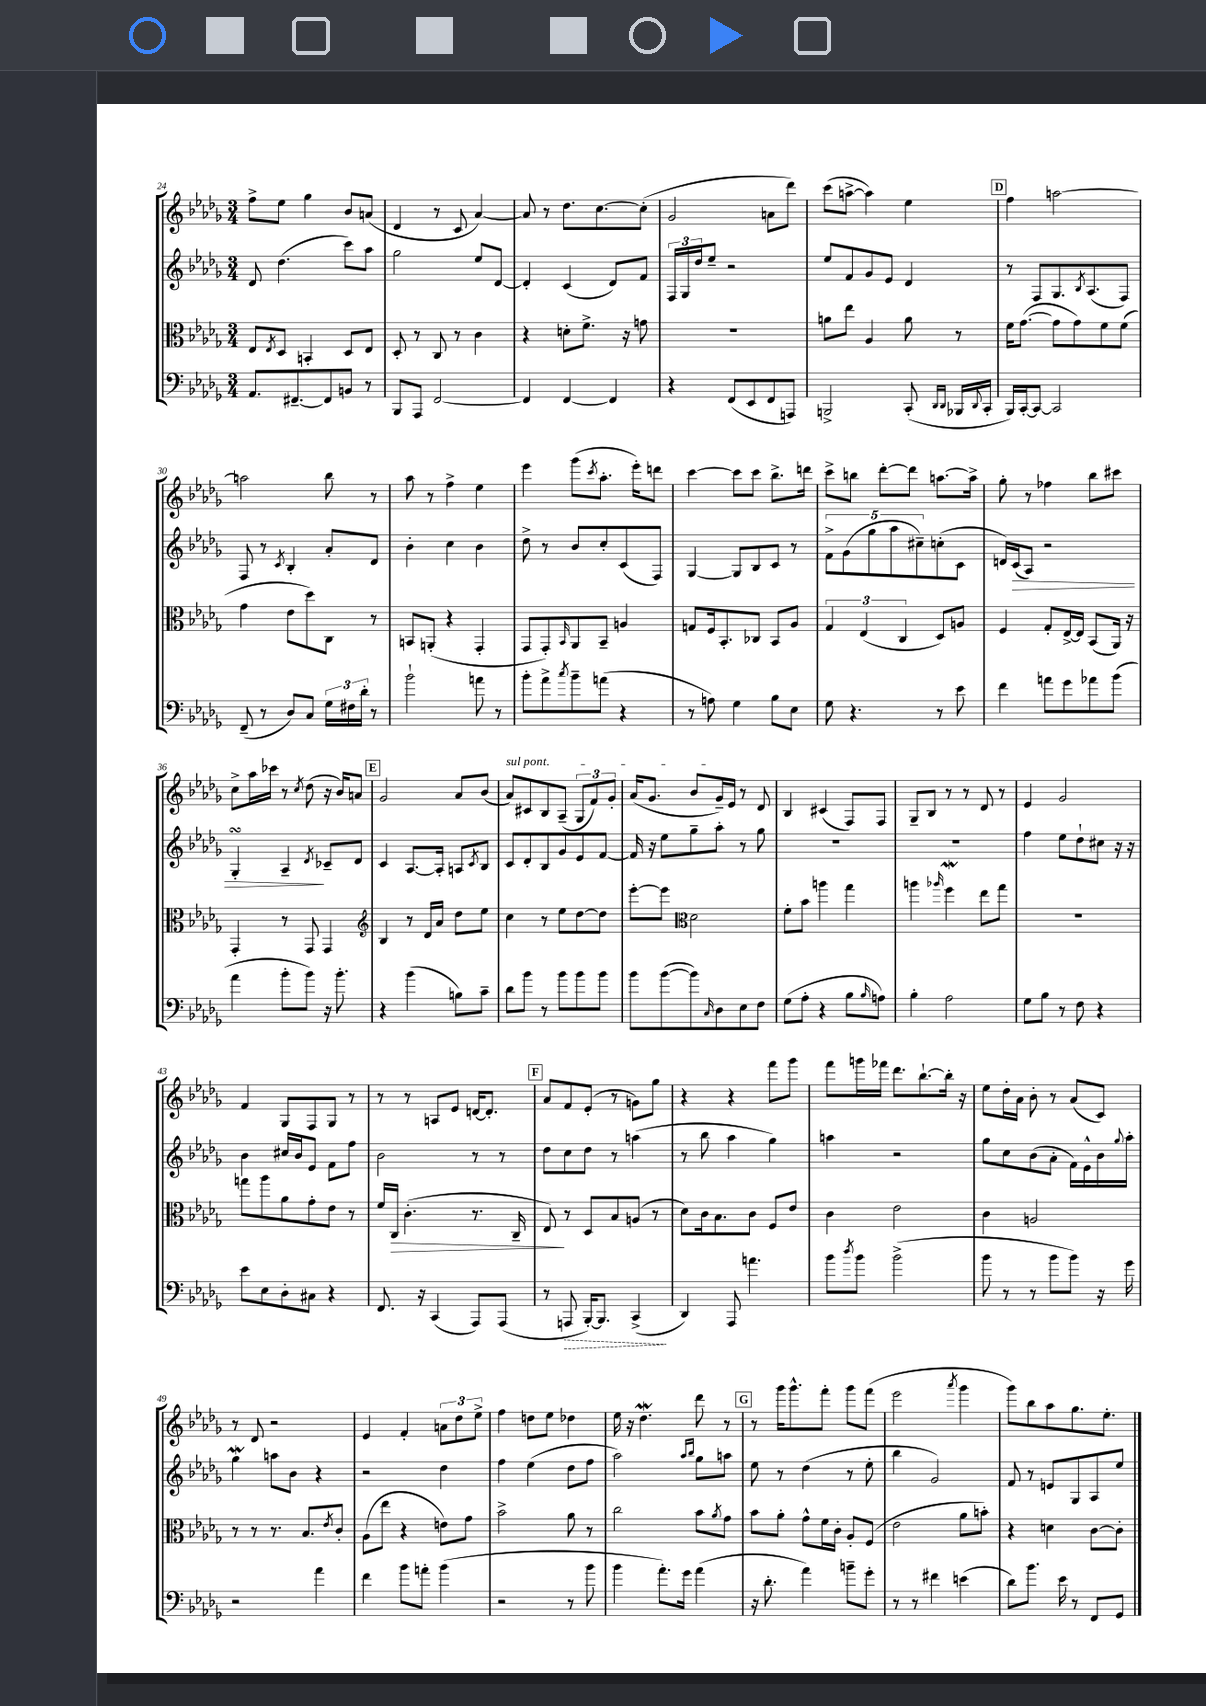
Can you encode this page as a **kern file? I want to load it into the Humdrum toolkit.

**kern	**kern	**kern	**kern
*staff4	*staff3	*staff2	*staff1
*clefF4	*clefC3	*clefG2	*clefG2
*k[b-e-a-d-g-]	*k[b-e-a-d-g-]	*k[b-e-a-d-g-]	*k[b-e-a-d-g-]
*M3/4	*M3/4	*M3/4	*M3/4
8.AA-	8E-	8d-	8ff^
.	8qE-	.	.
.	8D-	(4.dd-	8ee-
[8.FF#~	.	.	.
.	4BB'	.	4gg-
8FF#]	.	.	.
8BB	8D-	8ccc)	8b-
8r	8E-	8aa-	(8a
=	=	=	=
8BBB-	8D-'	2gg-	4d-
8AAA-	8r	.	.
[2FF	8C	.	8r
.	8r	.	8c
.	4c	8ee-	[4a-)
.	.	[8d-	.
=	=	=	=
4FF]	4r	4d-']	8a-]
.	.	.	8r
[4FF	8d'	(4c	8.dd-
.	8.f^	.	.
.	.	.	[8.cc
4FF]	.	8d-)	.
.	16r	.	.
.	8g	8f	(8cc']
=	=	=	=
4r	2.r	24F	2g-
.	.	24G-	.
.	.	24dd-	.
.	.	8ee-~	.
(8FF	.	2r	.
8EE-	.	.	.
8FF	.	.	8a
8AAA)	.	.	8ddd-)
=	=	=	=
2BBB^	8a	8ee-	(8ccc
.	8ee-	8f	[8aa^
.	4A-	8g-	4aa])
.	.	8e-	.
(8CC'	8a	4d-	4ee-
16qqDD-	.	.	.
16qqDD-	.	.	.
16BBB-	8r	.	.
8qqDD-	.	.	.
16CC'	.	.	.
=	=	=	=
16BBB-)	16f	8r	4ff
[16CC'	([8.g-	.	.
8CC_	.	8F	.
2CC]	8g-]	8.G-	[2aa
.	8g-)	.	.
.	.	8qB-	.
.	.	(8.A-	.
.	8f	.	.
.	(8f	8F)	.
=	=	=	=
(8FF~	4g-	8F	2aa]
8r	.	8r	.
.	.	8qc	.
8D-)	8e-	4B-'	.
8C	8dd-)	.	.
24G-	8C	8a-'	8bb-
24F#	.	.	.
24d-'	.	.	.
8r	8r	8d-	8r
=	=	=	=
2b-`	8BB	4b-'	8aa-
.	(8AA'	.	8r
.	4r	4cc	4ff^
8a	4GG-'	4b-	4ee-
8r	.	.	.
=	=	=	=
8b-'	8GG-	8dd-^	4eee-
8a-^	8GG-')	8r	.
8qcc	16qqBB-	.	.
8b-~	8AA-	8b-	(8ggg-
.	.	.	8qccc
(8a	8BB-~	8cc'	8.aa-'
4r	4A	(8c	.
.	.	.	16eee-')
.	.	8F)	8ddd
=	=	=	=
8r	8G	[4G-	[4ccc
8A)	16F	.	.
.	8.BB-'	.	.
4G-	.	8G-]	8ccc]
.	8C-	8B-	8ccc
8B-	8BB-	8c	8.bb-^
8E-	8A-	8r	.
.	.	.	16ddd
=	=	=	=
8G-	6G-	10f^	8ccc^
.	.	(10g-	.
4.r	.	.	8bb
.	(6E-	.	.
.	.	10gg-	.
.	.	.	[8ddd-'
.	.	10aa-	.
.	6C	.	.
.	.	.	8ddd-]
.	.	10cc#~)	.
8r	8D-)	(8cc'	[8.aa
8e-	8A	8c	.
.	.	.	16aa^]
=	=	=	=
4f	4F	16d)	8gg-'
.	.	(16c	.
.	.	8A-)	8r
8a	8G-'	2r	4ff-
8g-	[16E-^	.	.
.	16E-]	.	.
8a-	(8BB-	.	8bb-
(8b-	16AA-)	.	8ccc#
.	16r	.	.
=	=	=	=
4a-	4GG-'	4G-'	8cc^
.	.	.	16aa-
.	.	.	16ccc-
8b-'	8r	4A-~	8r
.	.	.	8qcc
8b-)	8GG-	.	(8dd-
.	.	8qd-	.
16r	4GG-	8c-~	16r
8.b-'	.	.	16b-)
.	.	8d-	8a
=	=	=	=
*	*clefG2	*	*
4r	4B-	4c	2g-
(4b-	8r	[8.A-	.
.	16d-	.	.
.	16a-	16A-']	.
8B)	8dd-	8A	8a-
.	.	8qc	.
8c~	8ee-	8B-	(8b-
=	=	=	=
8d-	4cc	8c	8a-)
8b-	.	8d-'	8c#
8r	8r	8B-	8B-
8b-	8ee-	8g-	(8A-~
8b-	[8dd-	8e-	12G-
.	.	.	12f)
8b-	8dd-]	[8f	.
.	.	.	12g-'
=	=	=	=
8b-	[8eee-'	16f]	(16a-
.	.	16r	8.g-
([8b-	8eee-]	8ee-	.
*	*clefC3	*	*
8b-])	2d-	8gg-~	8b-
16qqC	.	.	.
8D-	.	8aa-'	16g-~)
.	.	.	16e-
8E-	.	8r	8r
8F	.	8gg-	8d-
=	=	=	=
(8G-	8f'	2.r	4B-
8A-'	8b-	.	.
4r	4aa	.	(4c#
8B-	4gg-	.	8F)
16qqB-	.	.	.
8A)	.	.	8F
=	=	=	=
4B-'	4aa	2.r	8G-~
.	.	.	8B-
.	16qqaa-	.	.
2A-	4ff	.	8r
.	.	.	8r
.	8ee-	.	8d-
.	8gg-	.	8r
=	=	=	=
8G-	2.r	4ff	4e-
8B-	.	.	.
8r	.	8ee-	2g-
8F	.	8dd-`	.
4r	.	8cc#	.
.	.	16r	.
.	.	16r	.
=	=	=	=
8e-	8gg	4b-	4f
8E-	8aa-	.	.
8D-'	8a-	16cc#	8G-
.	.	16b-	.
8C#	8g-'	8e-	8F
4r	8e-	8f	8G-
.	8r	8ff	8r
=	=	=	=
8.FF	16f	2b-	8r
.	16C	.	.
.	(4.c'	.	8r
16r	.	.	.
(4CC	.	.	8A
.	.	.	8e-
8AAA-)	8.r	8r	[16d
.	.	.	8.d']
(8AAA-	.	8r	.
.	16C~	.	.
=	=	=	=
8r	8E-)	8dd-	8a-
8AAA	8r	8cc	8f
[16BBB-')	8D-	8dd-	(8e-'
8.BBB-]	.	.	.
.	8B-	8r	8r
(4CC^	(8A	(4aa	8g)
.	8r	.	8gg-
=	=	=	=
4DD-)	8d-)	8r	4r
.	16c	8bb-	.
.	8.B-	.	.
8AAA-	.	4aa-	4r
4.a	8c	.	.
.	8F	4gg-)	8fff
.	8e-	.	8ggg-
=	=	=	=
8b-	4c	4aa	8fff
8qdd-	.	.	.
8b-	.	.	16ggg
.	.	.	16fff-
(2b-^	2e-	2r	8.ddd-
.	.	.	[8.bb-`
.	.	.	16bb-']
.	.	.	16r
=	=	=	=
8b-	4c	8gg-	8ee-
8r	.	8cc	16dd-'
.	.	.	16a-
8r	2A	(8b-	8b-'
8b-	.	8a-'	8r
8b-)	.	16f)	(8a-
.	.	16e-^^	.
16r	.	16b-	8c)
.	.	8qqgg-	.
16g-	.	16aa-'	.
=	=	=	=
2r	8r	4gg-	8r
.	8r	.	8d-
.	8.r	8aa	2r
.	.	8b-	.
.	8.B-	.	.
4a-	.	4r	.
.	8qe-	.	.
.	8c'	.	.
=	=	=	=
4f	(8A-	2r	4e-
.	8ee-	.	.
8b-	4r	.	4f'
8a'	.	.	.
(4b-	8e)	4dd-	12a
.	.	.	12dd-
.	8g-	.	.
.	.	.	12ee-^
=	=	=	=
2r	2b-^	4ff	4ff
.	.	(4ee-	8dd
.	.	.	8ee-
8r	8a-	8dd-	4dd-
8b-	8r	8ff	.
=	=	=	=
4b-	2cc	2aa-)	16ee-
.	.	.	16r
.	.	.	4.dd-
8.a-')	.	.	.
16g-	.	.	.
.	.	16qqaa-	.
.	.	16qqbb-	.
(4a-	8b-	8gg-	8ddd-
.	8qa-	.	.
.	8g-	8aa	8r
=	=	=	=
16r	8b-	8ee-	8r
8.d-'	.	.	.
.	8a-'	8r	16ggg-
.	.	.	8.ggg-^^
4a-)	8g-^^	(4dd-	.
.	16f	.	8fff'
.	16c'	.	.
8b~	8A-'	8r	8ggg-
8g-'	(8F	8ee-'	(8fff
=	=	=	=
8r	2e-	4bb-	2eee-
8r	.	.	.
4f#	.	2g-)	.
.	.	.	8qaaa-
(4e	8a-	.	4ggg-
.	8b')	.	.
=	=	=	=
8d-)	4r	8f	8ggg-)
8.b-	.	8r	8bb-
.	4d	8e	8aa-
16e-	.	.	.
8r	.	8G-	8.gg-
8FF	[8c	8A-	.
.	.	.	8.ee-'
8GG-	8c']	8ee-	.
==	==	==	==
*-	*-	*-	*-
